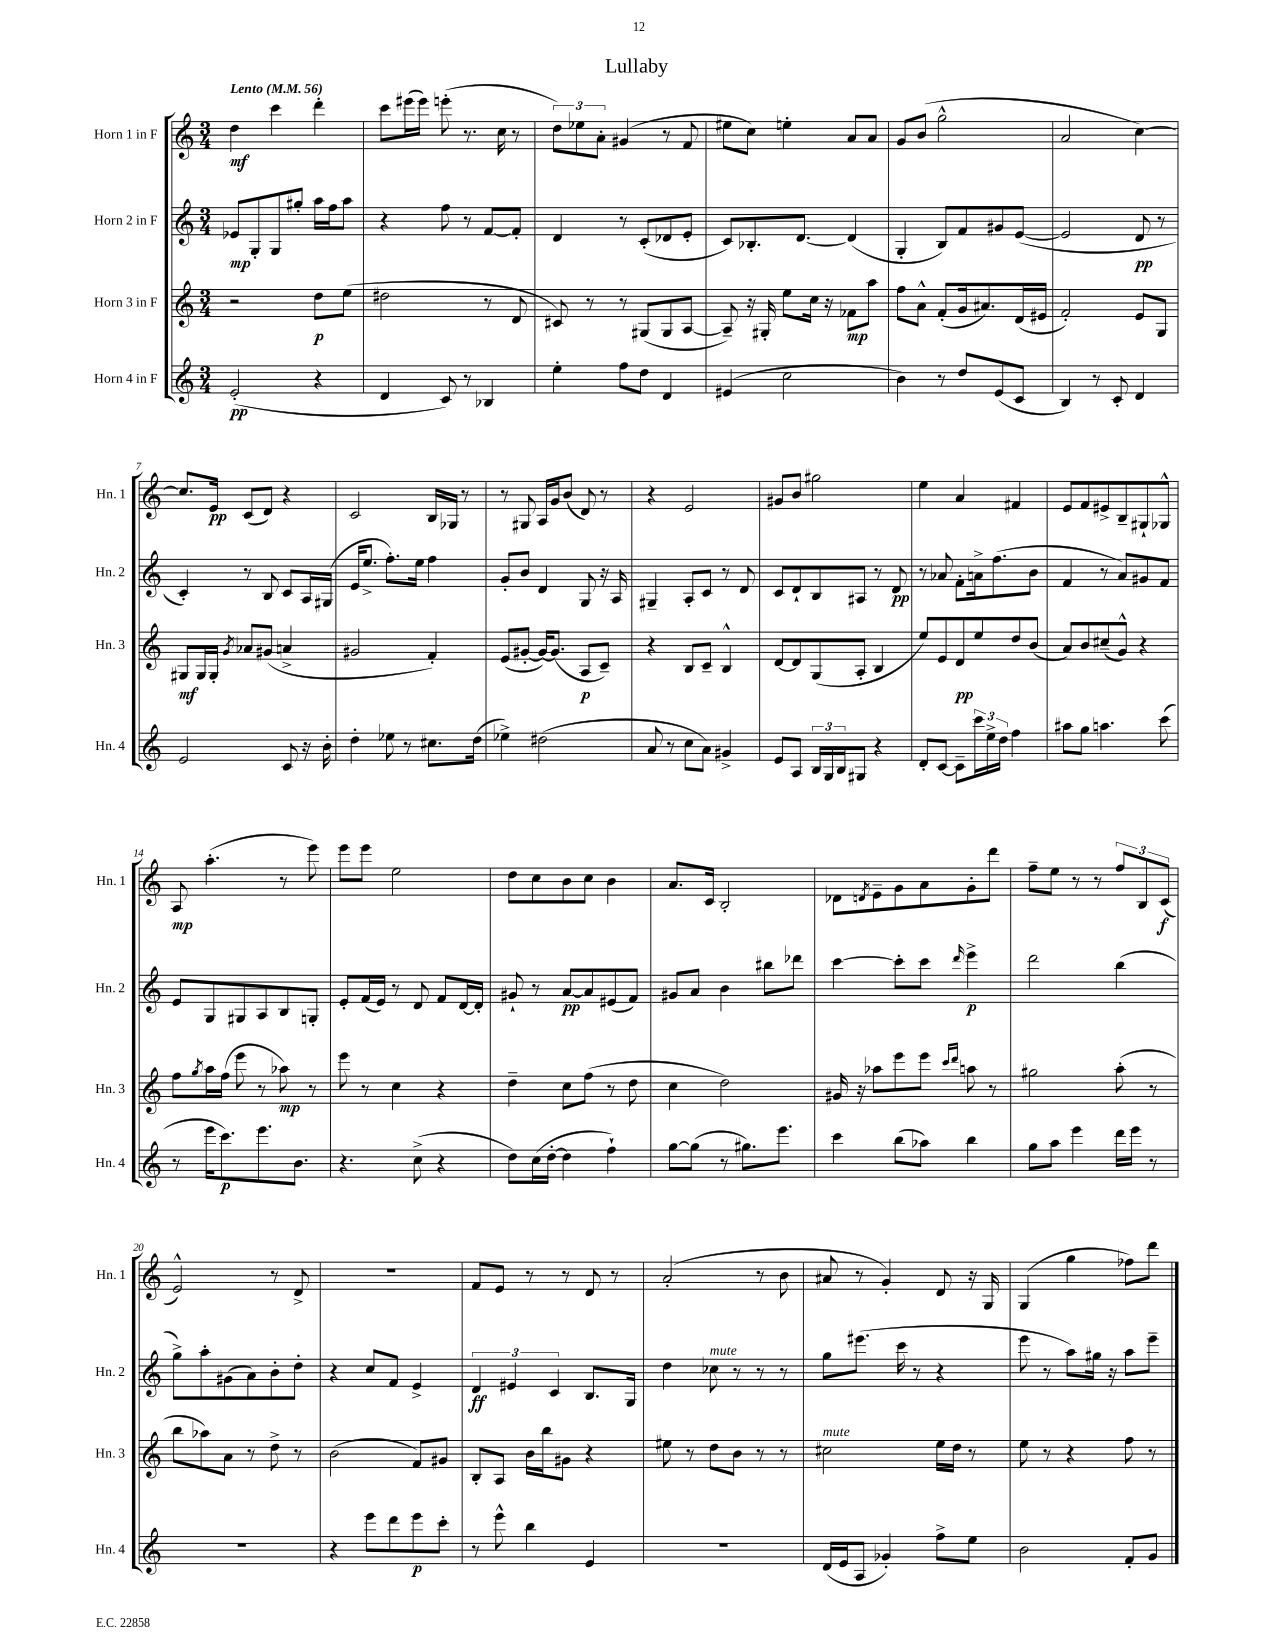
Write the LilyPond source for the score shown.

\header { title = "Lullaby" }
<<
\new StaffGroup <<
\new Staff = "s0" \with { instrumentName = "Horn 1 in F" shortInstrumentName = "Hn. 1" } {
    \clef treble \key c \major \numericTimeSignature \time 3/4 \tempo "Lento" 4 = 56
    d''4\mf c'''4 d'''4-. |
    c'''8 eis'''16( eis'''16) e'''8-.( r8. c''16 r8 |
    \tuplet 3/2 { d''8) ees''8 a'8-. } gis'4( r8 f'8 |
    eis''8 c''8) e''4-. a'8 a'8 |
    g'8 b'8( g''2-^ |
    a'2 c''4~) |
    c''8. e'16\pp c'8( d'8) r4 |
    c'2 b16 ges16 r8 |
    r8 gis8 a16 g'16 b'8( d'8) r8 |
    r4 e'2 |
    gis'8 b'8 gis''2 |
    e''4 a'4 fis'4 |
    e'8 f'8 eis'8-> b8-- gis8-! ges8-^ |
    a8\mp a''4.-.( r8 e'''8) |
    e'''8 e'''8 e''2 |
    d''8 c''8 b'8 c''8 b'4 |
    a'8. c'16 b2-. |
    des'8 \acciaccatura { d'8 } e'8-- g'8 a'8 g'8-. d'''8 |
    f''8-- e''8 r8 r8 \tuplet 3/2 { f''8 b8 c'8\f( } |
    e'2-^) r8 d'8-> |
    R2. |
    f'8 e'8 r8 r8 d'8 r8 |
    a'2-.( r8 b'8 |
    ais'8 r8 g'4-.) d'8 r16 g16 |
    g4( g''4 fes''8) d'''8 \bar "|." |
}
\new Staff = "s1" \with { instrumentName = "Horn 2 in F" shortInstrumentName = "Hn. 2" } {
    \clef treble \key c \major \numericTimeSignature \time 3/4
    ees'8\mp g8-. g8 gis''8-. a''16 f''16 a''8 |
    r4 f''8 r8 f'8~ f'8-. |
    d'4 r8 c'8-.( des'8 e'8-. |
    c'8) bes8.-. d'8.~ d'4( |
    g4-. b8) f'8 gis'8 e'8~( |
    e'2 d'8\pp r8 |
    c'4-.) r8 b8 c'8 a16 gis16( |
    e'16 e''8.-> f''8.-.) e''16 f''4 |
    g'8-. b'8 d'4 g8 r16 a16 |
    gis4-- a8-. c'8 r8 d'8 |
    c'8 d'8-! b8 ais8 r8 d'8\pp |
    r8 aes'8 f'8-. a'16-> f''8.( b'8 |
    f'4 r8 a'8) gis'8 f'8 |
    e'8 g8 gis8 a8 b8 g8-. |
    e'8-. f'16( e'16) r8 d'8 f'8 d'16~ d'16-. |
    gis'8-! r8 a'8~\pp a'8 eis'8( f'8) |
    gis'8 a'8 b'4 bis''8 des'''8 |
    c'''4~ c'''8-. c'''8 \grace { d'''16 } e'''4->\p |
    d'''2 b''4( |
    g''8->) a''8-. gis'8( a'8) b'8-. d''8-. |
    r4 c''8 f'8 e'4-> |
    \tuplet 3/2 { d'4\ff eis'4 c'4 } b8. g16 |
    d''4 ces''8^\markup { \italic "mute" } r8 r8 r8 |
    g''8 eis'''8.( c'''16 r8 r4 |
    e'''8 r8 a''8) gis''16 r16 a''8 e'''8-- \bar "|." |
}
\new Staff = "s2" \with { instrumentName = "Horn 3 in F" shortInstrumentName = "Hn. 3" } {
    \clef treble \key c \major \numericTimeSignature \time 3/4
    r2 d''8\p e''8( |
    dis''2 r8 d'8 |
    cis'8) r8 r8 gis8( gis8 a8~ |
    a8--) r16 gis16-. e''8 c''16 r16 fes'8\mp a''8 |
    f''8 a'8-^ f'8-.( g'16 ais'8.) d'16( eis'16 |
    f'2-.) e'8 g8 |
    gis8\mf gis16 gis16-. \acciaccatura { g'8 } aes'8 gis'8( a'4-> |
    gis'2 f'4-.) |
    e'8( gis'8~-. gis'16~) gis'8.( a8\p c'8--) |
    r4 b8 c'8-- b4-^ |
    d'8~ d'8 g8( a8-. b4 |
    e''8) e'8 d'8\pp e''8 d''8 b'8( |
    a'8) b'8 cis''8--( g'8-^) r4 |
    f''8 \acciaccatura { g''8 } a''16 f''16( e'''8 r8 aes''8\mp) r8 |
    e'''8 r8 c''4 r4 |
    d''4-- c''8 f''8( r8 d''8 |
    c''4 d''2) |
    gis'16 r16 aes''8 e'''8 e'''8 \grace { c'''16 d'''16 } a''8 r8 |
    gis''2 a''8-.( r8 |
    b''8 aes''8) a'8 r8 d''8-> r8 |
    b'2( f'8) gis'8 |
    b8-. a8 b'16 b''16 gis'8 r4 |
    eis''8 r8 d''8 b'8 r8 r8 |
    cis''2^\markup { \italic "mute" } e''16 d''16 r8 |
    e''8 r8 r4 f''8 r8 \bar "|." |
}
\new Staff = "s3" \with { instrumentName = "Horn 4 in F" shortInstrumentName = "Hn. 4" } {
    \clef treble \key c \major \numericTimeSignature \time 3/4
    e'2-.\pp( r4 |
    d'4 c'8) r8 bes4 |
    e''4-. f''8 d''8 d'4 |
    eis'4( c''2 |
    b'4) r8 d''8 e'8( c'8 |
    b4) r8 c'8-. d'4 |
    e'2 c'8 r16 b'16-. |
    d''4-. ees''8 r8 cis''8. d''16( |
    ees''4->) dis''2( |
    a'8 r8 c''8 a'8) gis'4-> |
    e'8 a8 \tuplet 3/2 { b16 g16 b16 } gis8 r4 |
    d'8-. c'8~ c'8-- \tuplet 3/2 { c'''16 e''16-> d''16 } f''4 |
    ais''8 g''8 a''4. c'''8( |
    r8 e'''16 c'''8.\p) e'''8. b'8. |
    r4. c''8->( r4 |
    d''8) c''16( d''16~-. d''4 f''4-!) |
    g''8~ g''8( r8 gis''8.) e'''8. |
    c'''4 b''8( aes''8) b''4 |
    g''8 a''8 e'''4 d'''16 e'''16 r8 |
    R2. |
    r4 e'''8 d'''8 e'''8\p c'''8-. |
    r8 e'''8-^ b''4 e'4 |
    R2. |
    d'16( e'16 a8 ges'4-.) f''8-> e''8 |
    b'2 f'8-. g'8 \bar "|." |
}
>>
>>
